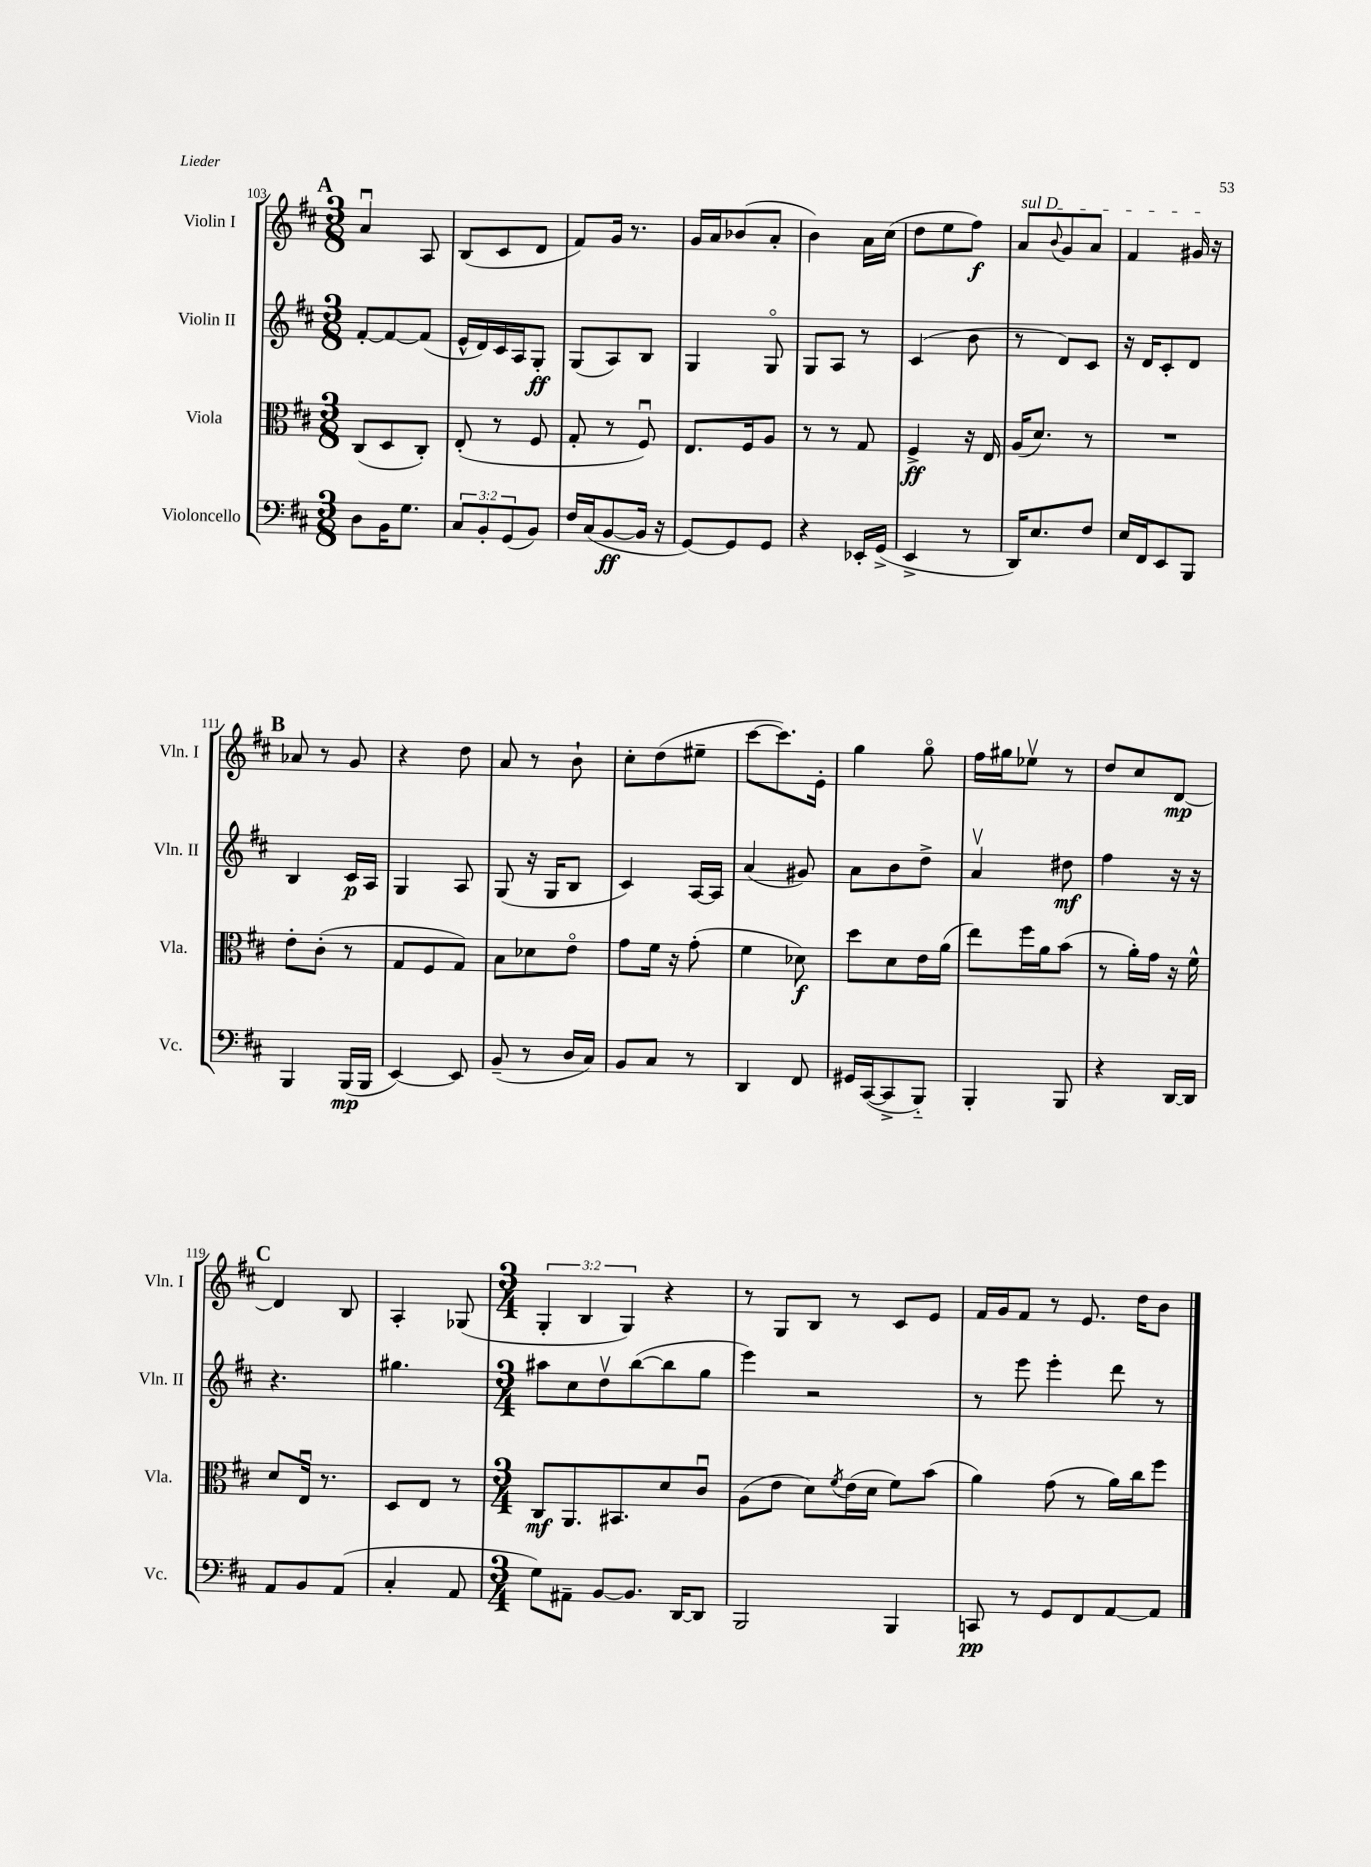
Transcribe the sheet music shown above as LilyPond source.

<<
\new StaffGroup <<
\new Staff = "s0" \with { instrumentName = "Violin I" shortInstrumentName = "Vln. I" } {
    \clef treble \key d \major \numericTimeSignature \time 3/8 \override Staff.TupletNumber.text = #tuplet-number::calc-fraction-text
    \mark \markup { \bold "A" } a'4\downbow a8 |
    b8( cis'8 d'8 |
    fis'8) g'16 r8. |
    g'16 a'16 bes'8( a'8-. |
    b'4) a'16 cis''16( |
    d''8 e''8 fis''8\f) |
    \once \override TextSpanner.bound-details.left.text = \markup { \italic "sul D" } a'8\startTextSpan \appoggiatura { b'8 } g'8 a'8 |
    fis'4 gis'16\stopTextSpan r16 |
    \mark \markup { \bold "B" } aes'8 r8 g'8 |
    r4 d''8 |
    a'8 r8 b'8-! |
    cis''8-. d''8( eis''8-- |
    cis'''8~ cis'''8.) e'16-. |
    g''4 g''8\flageolet |
    fis''16 gis''16 ees''8\upbow r8 |
    d''8 cis''8 d'8~\mp |
    \mark \markup { \bold "C" } d'4 b8 |
    a4-. ges8( |
    \numericTimeSignature \time 3/4 \tuplet 3/2 { g4-. b4 g4) } r4 |
    r8 g8 b8 r8 cis'8 e'8 |
    fis'16 g'16 fis'8 r8 e'8. d''16 b'8 \bar "|." |
}
\new Staff = "s1" \with { instrumentName = "Violin II" shortInstrumentName = "Vln. II" } {
    \clef treble \key d \major \numericTimeSignature \time 3/8
    \mark \markup { \bold "A" } fis'8~-. fis'8~ fis'8( |
    e'16-^ d'16) cis'16 a16 g8-.\ff |
    g8( a8) b8 |
    g4 g8\flageolet |
    g8 a8 r8 |
    cis'4( b'8 |
    r8 d'8) cis'8 |
    r16 d'16 cis'8-. d'8 |
    \mark \markup { \bold "B" } b4 cis'16\p a16 |
    g4 a8 |
    g8( r16 g16 b8 |
    cis'4) a16~ a16 |
    a'4( gis'8) |
    a'8 b'8 d''8-> |
    a'4\upbow dis''8\mf |
    fis''4 r16 r16 |
    \mark \markup { \bold "C" } r4. |
    gis''4. |
    \numericTimeSignature \time 3/4 ais''8 cis''8 d''8\upbow b''8~( b''8 g''8 |
    e'''4) r2 |
    r8 e'''8 e'''4-. d'''8 r8 \bar "|." |
}
\new Staff = "s2" \with { instrumentName = "Viola" shortInstrumentName = "Vla." } {
    \clef alto \key d \major \numericTimeSignature \time 3/8
    \mark \markup { \bold "A" } cis8( d8 cis8-.) |
    e8-.( r8 fis8 |
    g8-. r8 fis8\downbow) |
    e8. fis16 a8 |
    r8 r8 g8 |
    fis4->\ff r16 e16 |
    a16( d'8.) r8 |
    R4. |
    \mark \markup { \bold "B" } e'8-. cis'8-.( r8 |
    g8 fis8 g8) |
    b8 des'8 e'8\flageolet |
    g'8 fis'16 r16 g'8-.( |
    fis'4 des'8\f) |
    d''8 d'8 e'16 a'16( |
    e''8) fis''16 a'16 b'8( |
    r8 a'16-.) g'16 r16 fis'16-^ |
    \mark \markup { \bold "C" } d'8 e16\downbow r8. |
    d8 e8 r8 |
    \numericTimeSignature \time 3/4 cis8\mf a,8. bis,8. d'8 cis'8\downbow |
    a8( e'8 d'8) \acciaccatura { fis'8 } e'16( d'16 fis'8) b'8( |
    a'4) g'8( r8 a'16) cis''16 fis''8 \bar "|." |
}
\new Staff = "s3" \with { instrumentName = "Violoncello" shortInstrumentName = "Vc." } {
    \clef bass \key d \major \numericTimeSignature \time 3/8 \override Staff.TupletNumber.text = #tuplet-number::calc-fraction-text
    \mark \markup { \bold "A" } d8 b,16 g8. |
    \tuplet 3/2 { cis8 b,8-. g,8( } b,8) |
    fis16 cis16( b,8~\ff b,16 r16 |
    g,8~) g,8 g,8 |
    r4 ees,16-. g,16->( |
    e,4-> r8 |
    d,16) e8. fis8 |
    e16 fis,16 e,8 b,,8 |
    \mark \markup { \bold "B" } b,,4 b,,16\mp( b,,16 |
    e,4~) e,8 |
    b,8--( r8 d16 cis16) |
    b,8 cis8 r8 |
    d,4 fis,8 |
    gis,16 cis,16~( cis,8-> b,,8-_) |
    b,,4-. b,,8 |
    r4 d,16~ d,16 |
    \mark \markup { \bold "C" } a,8 b,8 a,8( |
    cis4-. a,8 |
    \numericTimeSignature \time 3/4 g8) ais,8-- b,8~ b,8. d,16~ d,8 |
    b,,2 b,,4 |
    c,8\pp r8 g,8 fis,8 a,8~ a,8 \bar "|." |
}
>>
>>
\layout { \context { \Score currentBarNumber = #103 } }
